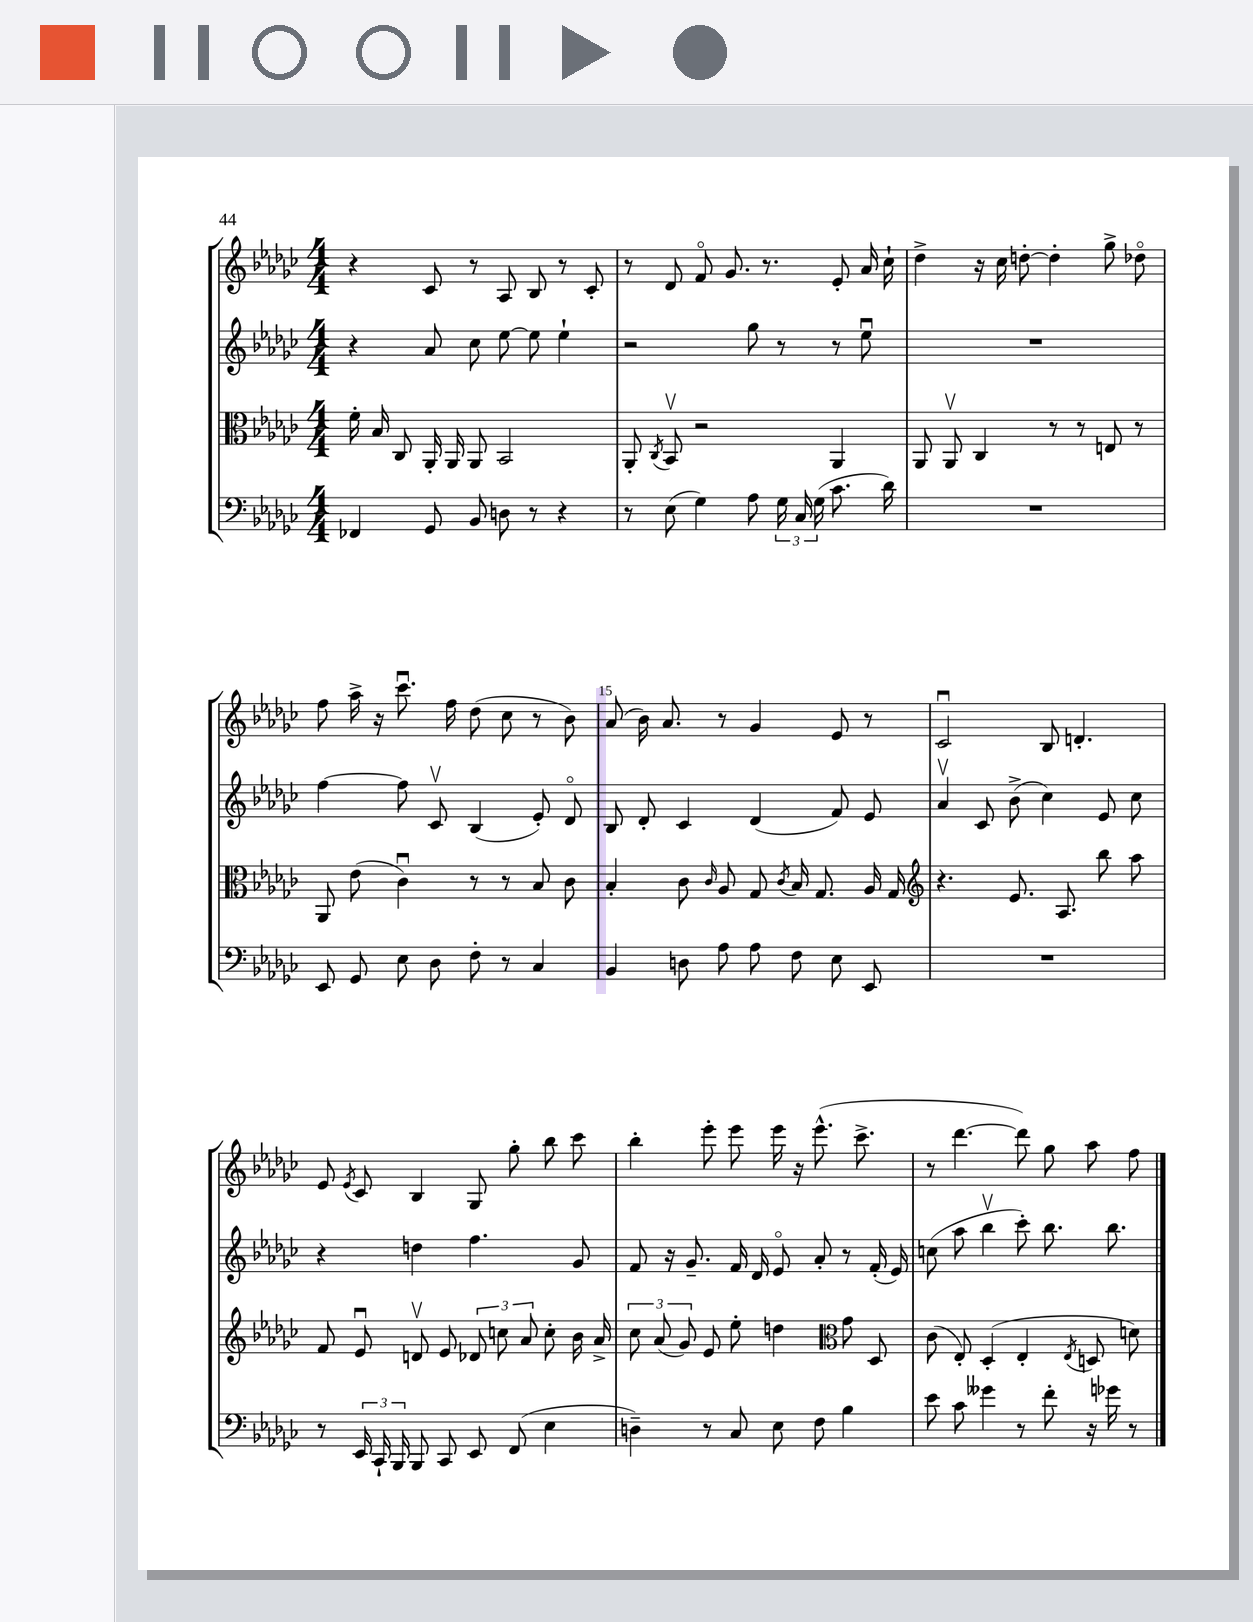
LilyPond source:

<<
\new StaffGroup <<
\new Staff = "s0" {
    \clef treble \key ges \major \numericTimeSignature \time 4/4
    \autoBeamOff r4 ces'8 r8 aes8 bes8 r8 ces'8-. |
    r8 des'8 f'8\flageolet ges'8. r8. ees'8-. aes'16 ces''16-! |
    des''4-> r16 ces''16 d''8~-. d''4-. ges''8-> des''8\flageolet |
    f''8 aes''16-> r16 ces'''8.\downbow f''16 des''8( ces''8 r8 bes'8) |
    aes'8( bes'16) aes'8. r8 ges'4 ees'8 r8 |
    ces'2\downbow bes8 d'4.-. |
    ees'8 \acciaccatura { ees'8 } ces'8 bes4 ges8 ges''8-. bes''8 ces'''8 |
    bes''4-. ees'''8-. ees'''8 ees'''16 r16 ees'''8.-^( ces'''8.-> |
    r8 des'''4.~ des'''8) ges''8 aes''8 f''8 \bar "|." |
}
\new Staff = "s1" {
    \clef treble \key ges \major \numericTimeSignature \time 4/4
    \autoBeamOff r4 aes'8 ces''8 ees''8~ ees''8 ees''4-! |
    r2 ges''8 r8 r8 ees''8\downbow |
    R1 |
    f''4~ f''8 ces'8\upbow bes4( ees'8-.) des'8\flageolet |
    bes8 des'8-. ces'4 des'4( f'8) ees'8 |
    aes'4\upbow ces'8 bes'8->( ces''4) ees'8 ces''8 |
    r4 d''4 f''4. ges'8 |
    f'8 r16 ges'8.-- f'16 des'16 ees'8\flageolet aes'8-. r8 f'16-.( ees'16) |
    c''8( aes''8 bes''4\upbow ces'''8-.) bes''8. bes''8. \bar "|." |
}
\new Staff = "s2" {
    \clef alto \key ges \major \numericTimeSignature \time 4/4
    \autoBeamOff f'16-. bes16 ces8 aes,16-. aes,16 aes,8 bes,2 |
    aes,8-. \acciaccatura { ces8 } bes,8\upbow r2 aes,4 |
    aes,8 aes,8\upbow ces4 r8 r8 e8 r8 |
    aes,8 ees'8( ces'4\downbow) r8 r8 bes8 ces'8 |
    bes4-. ces'8 \grace { ces'16 } aes8 ges8 \acciaccatura { ces'8 } bes16 ges8. aes16 ges16 |
    \clef treble r4. ees'8. aes8. bes''8 aes''8 |
    f'8 ees'8\downbow d'8\upbow ees'8 \tuplet 3/2 { des'8 c''8 aes'8 } c''8-. bes'16 aes'16-> |
    \tuplet 3/2 { ces''8 aes'8( ges'8) } ees'8 ees''8-. d''4 \clef alto ges'8 des8 |
    ces'8( ees8-.) des4-.( ees4-. \acciaccatura { ees8 } d8 d'8) \bar "|." |
}
\new Staff = "s3" {
    \clef bass \key ges \major \numericTimeSignature \time 4/4
    \autoBeamOff fes,4 ges,8 bes,8 d8 r8 r4 |
    r8 ees8( ges4) aes8 \tuplet 3/2 { ges16 ces16 ges16( } ces'8. des'16) |
    R1 |
    ees,8 ges,8 ees8 des8 f8-. r8 ces4 |
    bes,4 d8 aes8 aes8 f8 ees8 ees,8 |
    R1 |
    r8 \tuplet 3/2 { ees,16 ces,16-! bes,,16 } bes,,8 ces,8 ees,8 f,8( ees4 |
    d4--) r8 ces8 ees8 f8 bes4 |
    ees'8 ces'8 geses'4 r8 f'8-. r16 ges'16 r8 \bar "|." |
}
>>
>>
\layout { \context { \Score currentBarNumber = #11 \override BarNumber.break-visibility = ##(#f #t #t) barNumberVisibility = #(every-nth-bar-number-visible 5) } }
